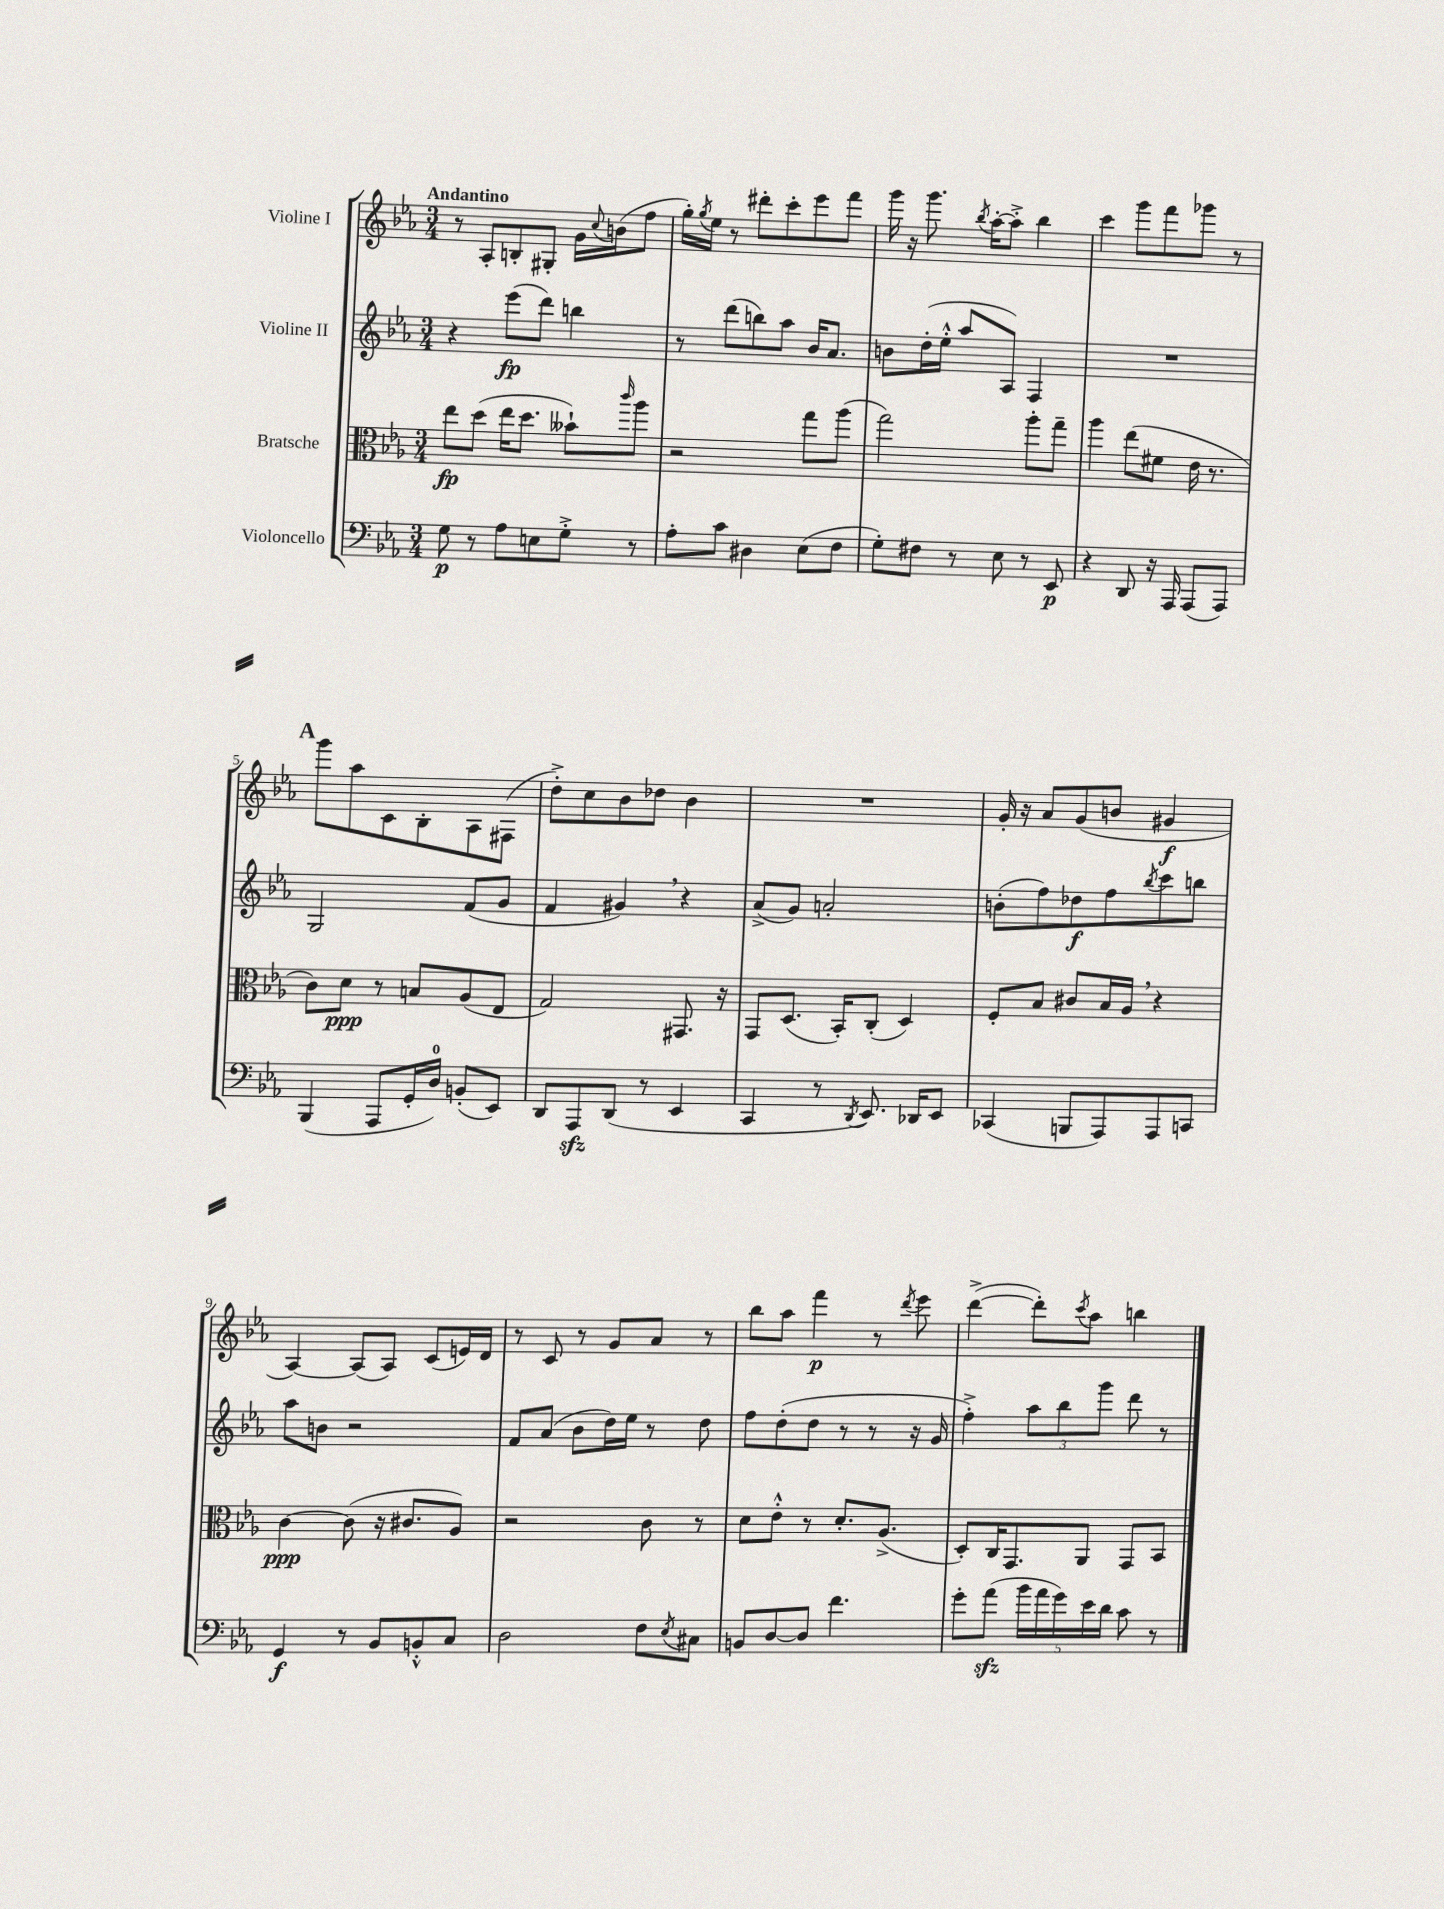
<<
\new StaffGroup <<
\new Staff = "s0" \with { instrumentName = "Violine I" } {
    \clef treble \key ees \major \numericTimeSignature \time 3/4 \tempo "Andantino"
    r8 aes8-. b8-. gis8-. g'16 \appoggiatura { c''8 } b'16( f''8 |
    g''16-.) \acciaccatura { g''8 } ees''16 r8 dis'''8-. c'''8-. ees'''8 f'''8 |
    g'''16 r16 g'''8. \acciaccatura { bes''8 } aes''16~-. aes''8-.-> bes''4 |
    c'''4 g'''8 f'''8 ges'''8 r8 |
    \mark \markup { \bold "A" } g'''8 aes''8 c'8 bes8-. aes8 fis8( |
    d''8-.->) c''8 bes'8 des''8 bes'4 |
    R2. |
    g'16-. r16 aes'8 g'8( b'8 gis'4\f |
    aes4~) aes8( aes8) c'8( e'16) d'16 |
    r8 c'8 r8 g'8 aes'8 r8 |
    bes''8 aes''8 f'''4\p r8 \acciaccatura { d'''8 } ees'''8 |
    d'''4~->( d'''8-.) \acciaccatura { c'''8 } aes''8 b''4 \bar "|." |
}
\new Staff = "s1" \with { instrumentName = "Violine II" } {
    \clef treble \key ees \major \numericTimeSignature \time 3/4
    r4 ees'''8\fp( d'''8) b''4 |
    r8 d'''8( b''8) aes''8 bes'16 aes'8. |
    b'8 d''16-.( ees''16-.-^ aes''8 aes8) f4 |
    R2. |
    \mark \markup { \bold "A" } g2 f'8( g'8 |
    f'4 gis'4) \breathe r4 |
    aes'8->( g'8) a'2-. |
    b'8-.( f''8) des''8\f f''8 \acciaccatura { bes''8 } c'''8 b''8 |
    aes''8 b'8 r2 |
    f'8 aes'8( bes'8 d''16) ees''16 r8 d''8 |
    f''8 d''8-.( d''8 r8 r8 r16 g'16 |
    f''4-.->) \tuplet 3/2 { aes''8 bes''8 g'''8 } d'''8 r8 \bar "|." |
}
\new Staff = "s2" \with { instrumentName = "Bratsche" } {
    \clef alto \key ees \major \numericTimeSignature \time 3/4
    ees''8\fp d''8( ees''16 d''8. beses'8-!) \grace { c'''16 } aes''8 |
    r2 g''8 aes''8( |
    g''2) aes''8-. g''8-- |
    aes''4 ees''8( fis'8 ees'16 r8. |
    \mark \markup { \bold "A" } c'8) d'8\ppp r8 b8 aes8( ees8 |
    g2) gis,8. r16 |
    g,8 d8.( bes,16-.) c8-.( d4) |
    f8-. bes8 cis'8 bes16 aes16 \breathe r4 |
    c'4~\ppp c'8( r16 cis'8. aes8) |
    r2 c'8 r8 |
    d'8 ees'8-.-^ r8 d'8.-. aes8.->( |
    d8-.) c16 g,8. aes,8 g,8 bes,8 \bar "|." |
}
\new Staff = "s3" \with { instrumentName = "Violoncello" } {
    \clef bass \key ees \major \numericTimeSignature \time 3/4
    g8\p r8 aes8 e8 g8-.-> r8 |
    aes8-. c'8 dis4 ees8( f8 |
    g8-.) fis8 r8 ees8 r8 ees,8\p |
    r4 d,8 r16 aes,,16 aes,,8( aes,,8) |
    \mark \markup { \bold "A" } bes,,4( aes,,8 g,16-. d16-0) b,8-.( ees,8) |
    d,8 aes,,8\sfz d,8( r8 ees,4 |
    c,4 r8 \acciaccatura { d,8 } ees,8.) des,16 ees,8 |
    ces,4( b,,8 aes,,8) aes,,8 c,8 |
    g,4\f r8 bes,8 b,8-.-^ c8 |
    d2 f8 \acciaccatura { ees8 } cis8 |
    b,8 d8~ d8 f'4. |
    g'8-. aes'8\sfz( \tuplet 5/4 { bes'16 aes'16 g'16) ees'16 d'16 } c'8 r8 \bar "|." |
}
>>
>>
